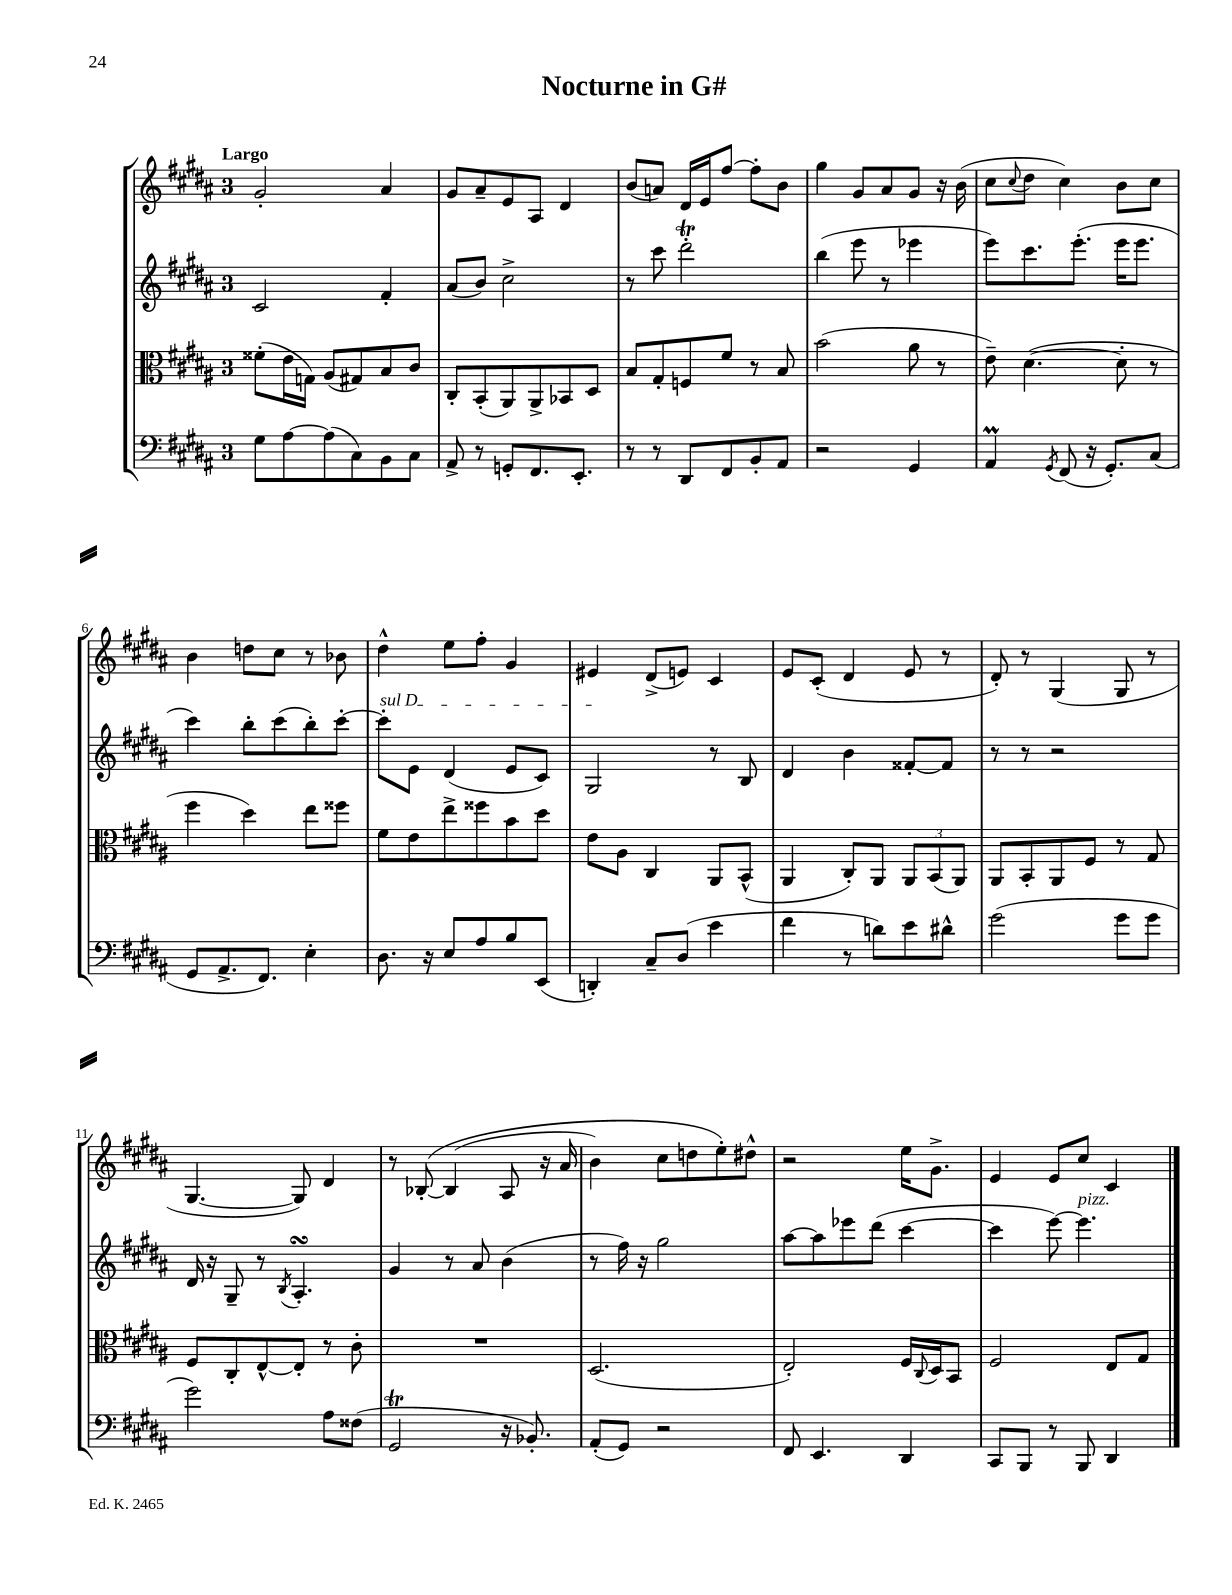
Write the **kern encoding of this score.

**kern	**kern	**kern	**kern
*part4	*part3	*part2	*part1
*staff4	*staff3	*staff2	*staff1
*clefF4	*clefC3	*clefG2	*clefG2
*k[f#c#g#d#a#]	*k[f#c#g#d#a#]	*k[f#c#g#d#a#]	*k[f#c#g#d#a#]
*M3/4	*M3/4	*M3/4	*M3/4
=1	=1	=1	=1
!	!	!	!LO:TX:a:B:t=Largo
8G#\L	(8f##X'\L	2c#/	2g#'/
[8A#\	16e\L	.	.
.	16Gn\JJ)	.	.
(8A#\]	(8A#/L	.	.
8C#\)	8G#X/)	.	.
8BB\	8B/	4f#'/	4a#/
8C#\J	8c#/J	.	.
=2	=2	=2	=2
8AA#^/	8C#'/L	(8a#/L	8g#/L
8r	(8BB'/	8b/J)	8a#~/
8GGn'/L	8AA#/)	2cc#^\	8e/
8.FF#/	8AA#^/	.	8A#/J
.	8BB-X/	.	4d#/
8.EE'/J	.	.	.
.	8D#/J	.	.
=3	=3	=3	=3
8r	8B/L	8r	(8b/L
8r	8G#'/	8ccc#\	8an/J)
8DD#/L	8Fn/	2ddd#t'\	16d#/LL
.	.	.	16e/J
8FF#/	8f#/J	.	[8ff#/J
8BB'/	8r	.	8ff#'\L]
8AA#/J	8B/	.	8b\J
=4	=4	=4	=4
2r	(2b\	(4bb\	4gg#\
.	.	8eee\	8g#/L
.	.	8r	8a#/
4GG#/	8a#\	4eee-X\	8g#/J
.	8r	.	16r
.	.	.	(16b\
=5	=5	=5	=5
4AA#m/	8e~\)	8eee\L)	8cc#\L
.	.	.	8qqcc#/
.	([4.d#\	8.ccc#\	8dd#\J
8qGG#/	.	.	.
(8FF#/	.	.	4cc#\)
.	.	(8.eee'\J	.
16r	.	.	.
8.GG#'/L)	.	.	.
.	8d#'\]	16eee\KL	8b\L
.	.	8.eee\J	.
(8C#/J	8r	.	8cc#\J
!!LO:LB:g=z
=6	=6	=6	=6
8GG#/L	4ff#\	4ccc#\)	4b\
8.AA#^/	.	.	.
.	4dd#\)	8bb'\L	8ddn\L
8.FF#/J)	.	.	.
.	.	(8ccc#\	8cc#\J
4E'\	8ee\L	8bb'\)	8r
.	8ff##X\J	[8ccc#'\J	8b-X\
=7	=7	=7	=7
!	!	!LO:TX:a:i:t=sul D	!
8.D#\	8f#\L	8ccc#'\L]	4dd#^^\
.	8e\	8e\J	.
16r	.	.	.
8E/L	8ee^\	(4d#/	8ee\L
8A#/	8ff##X\	.	8ff#'\J
8B/	8b\	8e/L	4g#/
(8EE/J	8dd#\J	8c#/J)	.
=8	=8	=8	=8
4DDn'/)	8e\L	2G#/	4e#X/
.	8A#\J	.	.
8C#~/L	4C#/	.	(8d#^/L
(8D#/J	.	.	8en/J)
4e\	8AA#/L	8r	4c#/
.	(8BB^^/J	8B/	.
=9	=9	=9	=9
4f#\	4AA#/	4d#/	8e/L
.	.	.	(8c#'/J
8r	8C#'/L)	4b\	4d#/
8dn\L)	8AA#/J	.	.
8e\	12AA#/L	[8f##X'/L	8e/
.	(12BB/	.	.
8d#X^^\J	.	8f##/J]	8r
.	12AA#/J)	.	.
=10	=10	=10	=10
(2g#\	8AA#/L	8r	8d#'/)
.	8BB'/	8r	8r
.	8AA#/	2r	(4G#/
.	8F#/J	.	.
8g#\L	8r	.	8G#/
8g#\J	8G#/	.	8r
!!LO:LB:g=z
=11	=11	=11	=11
2g#\)	8F#/L	16d#/	[4.G#/
.	.	16r	.
.	8C#'/	8G#~/	.
.	[8E^^/	8r	.
.	.	8qB/	.
.	8E'/J]	4.A#sSsS'/	8G#/])
8A#\L	8r	.	4d#/
(8F##X\J	8c#'\	.	.
=12	=12	=12	=12
2GG#T/	2.r	4g#/	8r
.	.	.	([8B-X'/
.	.	8r	(4B-/]
.	.	8a#/	.
16r	.	(4b\	8A#/
8.BB-X'/)	.	.	.
.	.	.	16r
.	.	.	16a#/
=13	=13	=13	=13
(8AA#'/L	(2.D#/	8r	4b\)
8GG#/J)	.	16ff#\)	.
.	.	16r	.
2r	.	2gg#\	8cc#\L
.	.	.	8ddn\
.	.	.	8ee'\)
.	.	.	8dd#X^^\J
=14	=14	=14	=14
8FF#/	2E'/)	[8aa#\L	2r
4.EE/	.	8aa#\]	.
.	.	8eee-X\	.
.	.	(8ddd#\J	.
4DD#/	16F#/LL	[4ccc#\	16ee\KL
.	8qqC#/	.	.
.	16D#/J	.	8.g#^\J
.	8BB/J	.	.
=15	=15	=15	=15
8CC#/L	2F#/	4ccc#\]	4e/
8BBB/J	.	.	.
8r	.	[8eee\)	8e/L
!	!	!LO:TX:a:i:t=pizz.	!
8BBB/	.	4.eee\]	8cc#/J
4DD#/	8E/L	.	4c#/
.	8G#/J	.	.
==	==	==	==
*-	*-	*-	*-
